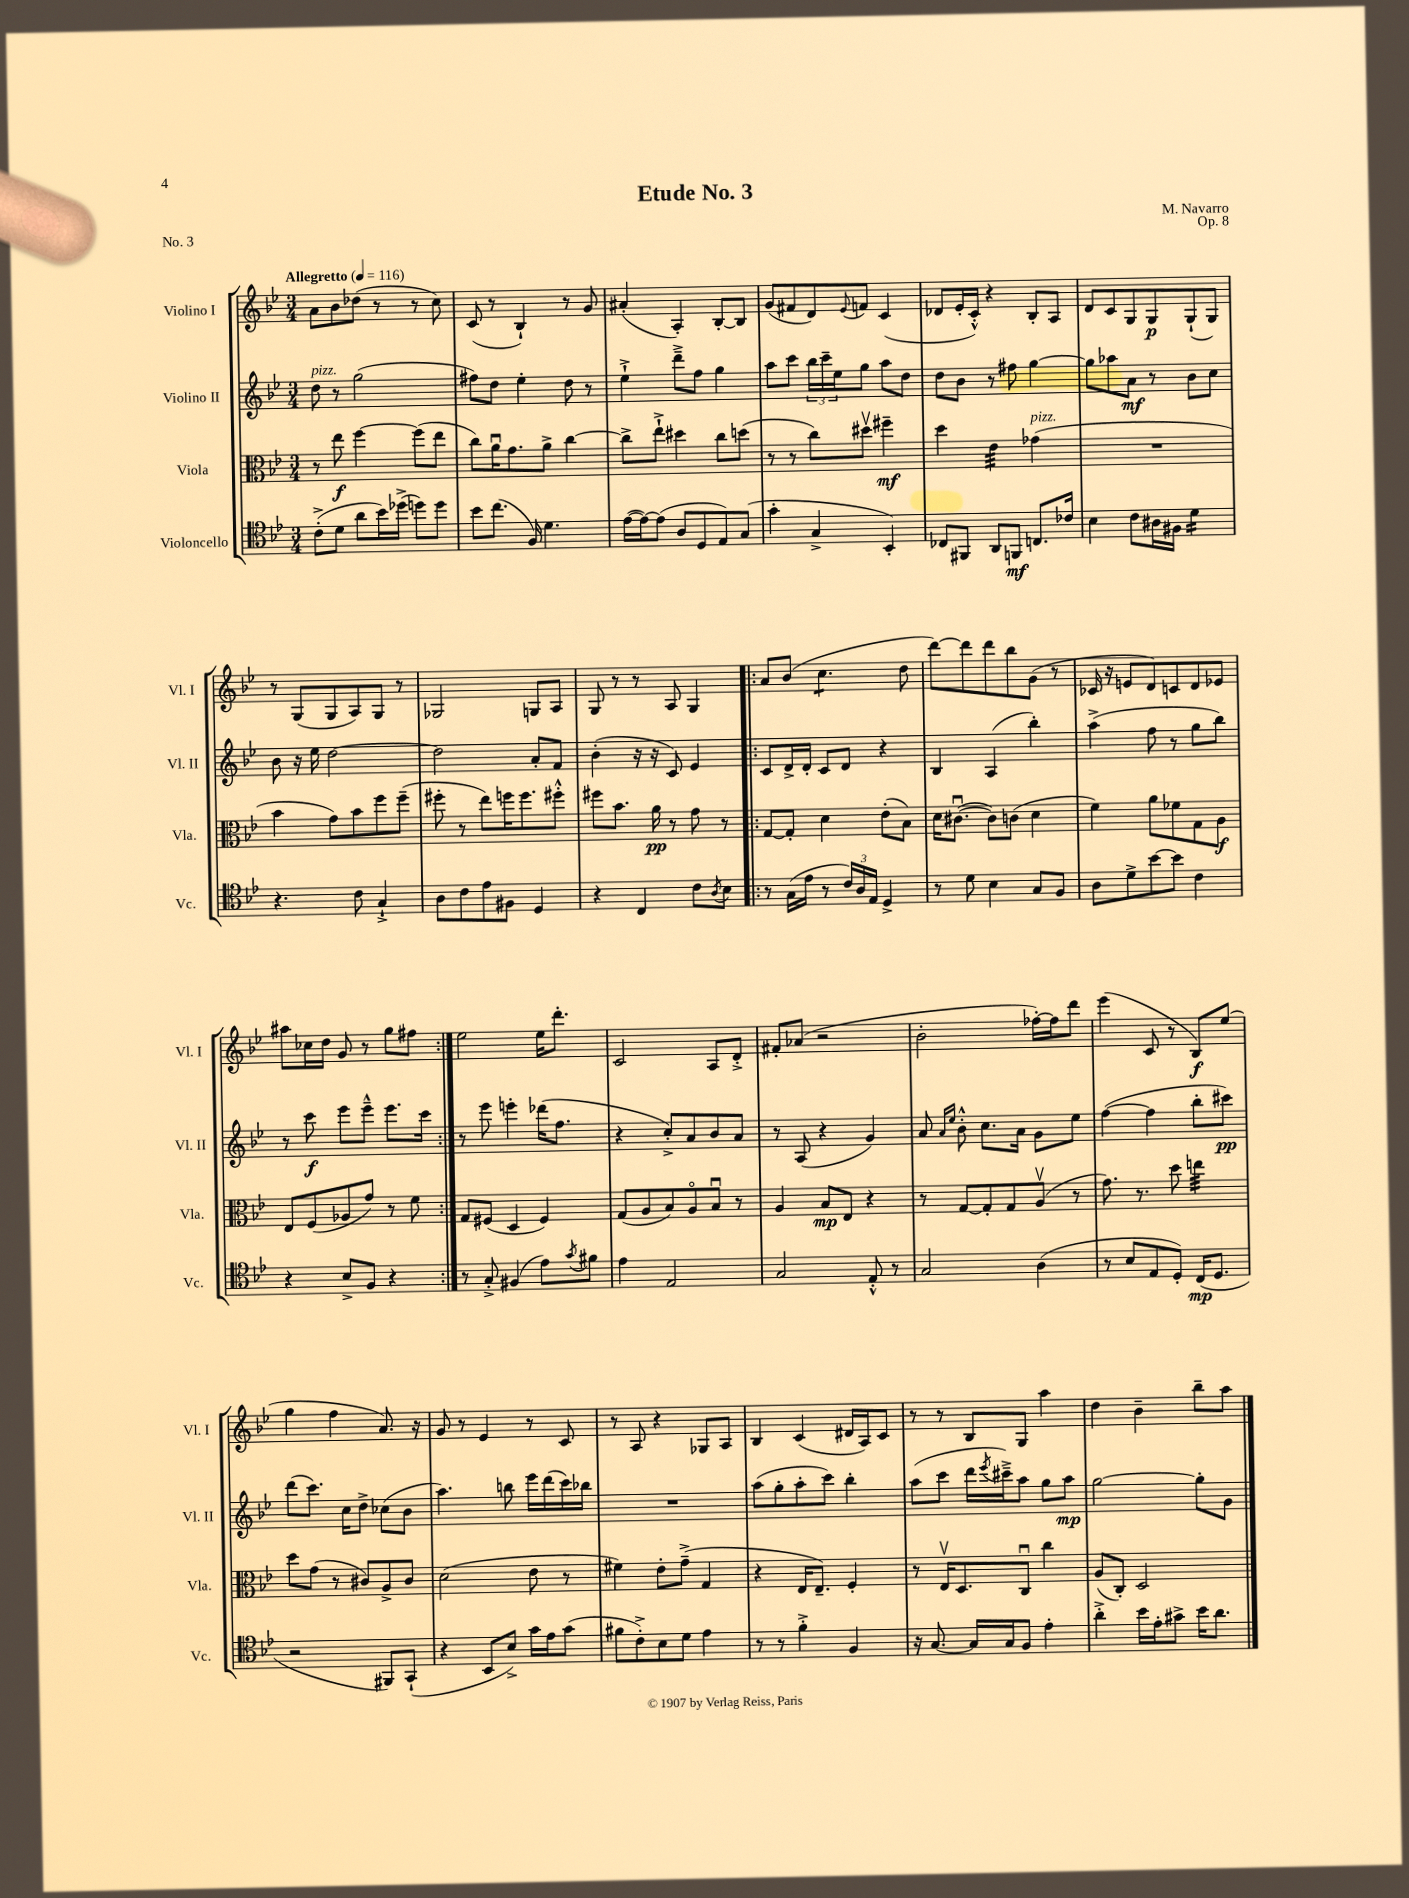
\header { title = "Etude No. 3" composer = "M. Navarro" opus = "Op. 8" piece = "No. 3" }
<<
\new StaffGroup <<
\new Staff = "s0" \with { instrumentName = "Violino I" shortInstrumentName = "Vl. I" } {
    \clef treble \key bes \major \numericTimeSignature \time 3/4 \tempo "Allegretto" 4 = 116
    a'8 bes'8 des''8( r8 r8 c''8) |
    c'8( r8 bes4-!) r8 g'8 |
    ais'4-.( a4-.) bes8~-. bes8 |
    g'8( fis'8 d'8) \appoggiatura { ees'8 } f'8 c'4( |
    des'8 ees'16-. c'16-.-^) r4 bes8-. a8 |
    d'8 c'8 g8 g8\p g8-!( g8) |
    r8 g8( g8 a8) g8 r8 |
    ges2 g8 a8 |
    g8 r8 r8 a8 g4 |
    \repeat volta 2 { a'8 bes'8( c''4.:8 d''8 |
    d'''8~) d'''8 d'''8 bes''8 g'8( r8 |
    ces'16 r16 e'8 d'8) c'8 d'8 ees'8 |
    ais''8 ces''16 d''16 g'8 r8 g''8 fis''8 | }
    ees''2 ees''16 d'''8.-. |
    c'2 a8 d'8-.-> |
    fis'8-. aes'8( r2 |
    bes'2-. fes''16~-.) fes''16 d'''8 |
    ees'''4( c'8 r8 bes8\f) ees''8( |
    g''4 f''4 a'8.) r16 |
    g'8 r8 ees'4 r8 c'8 |
    r8 a8 r4 ges8 a8 |
    bes4 c'4( dis'16 a16) c'8 |
    r8 r8 bes8 g8 a''4 |
    d''4 bes'4-- bes''8-- a''8 \bar "|." |
}
\new Staff = "s1" \with { instrumentName = "Violino II" shortInstrumentName = "Vl. II" } {
    \clef treble \key bes \major \numericTimeSignature \time 3/4
    d''8^\markup { \italic "pizz." } r8 g''2( |
    fis''8) d''8 ees''4-. d''8 r8 |
    ees''4-!-> d'''8---> f''8 g''4 |
    a''8 c'''8 \tuplet 3/2 { bes''16 c'''16-- ees''16 } g''8 a''8 d''8 |
    d''8 bes'8 r8 fis''8 g''4~ |
    g''8 aes''8 a'8\mf r8 bes'8 c''8 |
    bes'8 r16 ees''16 d''2~ |
    d''2 a'8-. f'8 |
    bes'4-.( r16 r16 c'8) ees'4 |
    \repeat volta 2 { c'8 d'16-> d'16-. c'8 d'8 r4 |
    bes4 a4( bes''4-.) |
    a''4->( f''8 r8 g''8 bes''8) |
    r8 c'''8\f ees'''8 ees'''8---^ ees'''8. c'''16 | }
    r8 ees'''8 e'''4-. des'''16( f''8. |
    r4 c''8-.->) a'8 bes'8 a'8 |
    r8 a8( r4 g'4) |
    a'8 \grace { a'16 ees''16 } bes'8-.-^ c''8. a'16 g'8 ees''8 |
    f''4~( f''4 bes''8-. cis'''8\pp) |
    d'''8( c'''8.) c''16 d''8-> ces''8( bes'8 |
    a''4.) b''8 ees'''16 d'''16( c'''16) bes''16 |
    R2. |
    a''8( g''8-. a''8-. c'''8) bes''4-. |
    a''8( c'''8 d'''16 \acciaccatura { ees'''8 } cis'''16--->) a''8 g''8 a''8\mp |
    g''2~ g''8-. g'8 \bar "|." |
}
\new Staff = "s2" \with { instrumentName = "Viola" shortInstrumentName = "Vla." } {
    \clef alto \key bes \major \numericTimeSignature \time 3/4
    r8 ees''8\f f''4~ f''8( ees''8 |
    c''8) a'16\downbow g'8. a'8-> c''4~ |
    c''8-> ees''8-!-> dis''4 c''8 d''8( |
    r8 r8 c''8) dis''8\upbow fis''4--\mf |
    d''4 ees'4:32 ges'4^\markup { \italic "pizz." }( |
    R2. |
    bes'4 g'8) bes'8 f''8 f''8--( |
    fis''8-. r8 ees''8) f''16 f''8. fis''8-.-^ |
    fis''8 bes'8. a'16\pp r8 g'8 r8 |
    \repeat volta 2 { g8~ g8-. d'4 ees'8-.( bes8) |
    d'16 cis'8.~\downbow( cis'8) c'8( d'4 |
    f'4) a'8 fes'8 g8 a8\f |
    ees8 f8( aes8 g'8) r8 f'8 | }
    g8 fis8( d4 fis4) |
    g8( a8 bes8) a8\flageolet bes8\downbow r8 |
    a4 bes8\mp ees8 r4 |
    r8 g8~ g8-. g8 a8\upbow( r8 |
    g'8.) r8. d''8 e''4:32 |
    d''8 g'8( r8 cis'8) a8-> cis'8 |
    d'2( ees'8 r8 |
    fis'4) ees'8-. g'8--->( g4 |
    r4 ees16 ees8.--) f4-. |
    r8 ees16\upbow d8. c8\downbow c''4 |
    a8( c8-.) d2 \bar "|." |
}
\new Staff = "s3" \with { instrumentName = "Violoncello" shortInstrumentName = "Vc." } {
    \clef tenor \key bes \major \numericTimeSignature \time 3/4
    c'8-.->( d'8 a'8 bes'16) des''16->( d''8) d''8 |
    bes'8 c''8.( f16) d'4. |
    ees'16~( ees'16~) ees'8( a8 d8 ees8) g8( |
    g'4-. g4-> bes,4-.) |
    ces8 fis,8 a,8 f,8\mf c8. ces'16 |
    bes4 c'8 ais16 fis16 d'4:16 |
    r4. c'8 g4-!-> |
    a8 c'8 ees'8 fis8 d4 |
    r4 c4 c'8 \acciaccatura { a8 } bes8 |
    \repeat volta 2 { r8 g16( ees'16 r8 \tuplet 3/2 { c'16) a16 ees16 } d4-> |
    r8 d'8 bes4 g8 f8 |
    a8 d'8-> bes'8~ bes'8 c'4 |
    r4 bes8-> f8 r4 | }
    r8 g8-.-> fis4( ees'8) \acciaccatura { g'8 } fis'8 |
    ees'4 ees2 |
    g2 ees8-.-^ r8 |
    g2 a4( |
    r8 bes8 ees8 d8-.) c16\mp( d8. |
    r2 fis,8) g,8-!( |
    r4 bes,8 bes8->) g'16 ees'16 g'8( |
    fis'8 c'8-.->) bes8 d'8 ees'4 |
    r8 r8 f'4-.-> f4 |
    r16 g8.~ g16 g16 f8 ees'4-. |
    a'4-.-> bes'16 ees'16-. gis'8-> bes'16 a'8. \bar "|." |
}
>>
>>
\layout { \context { \Score \remove "Bar_number_engraver" } }
